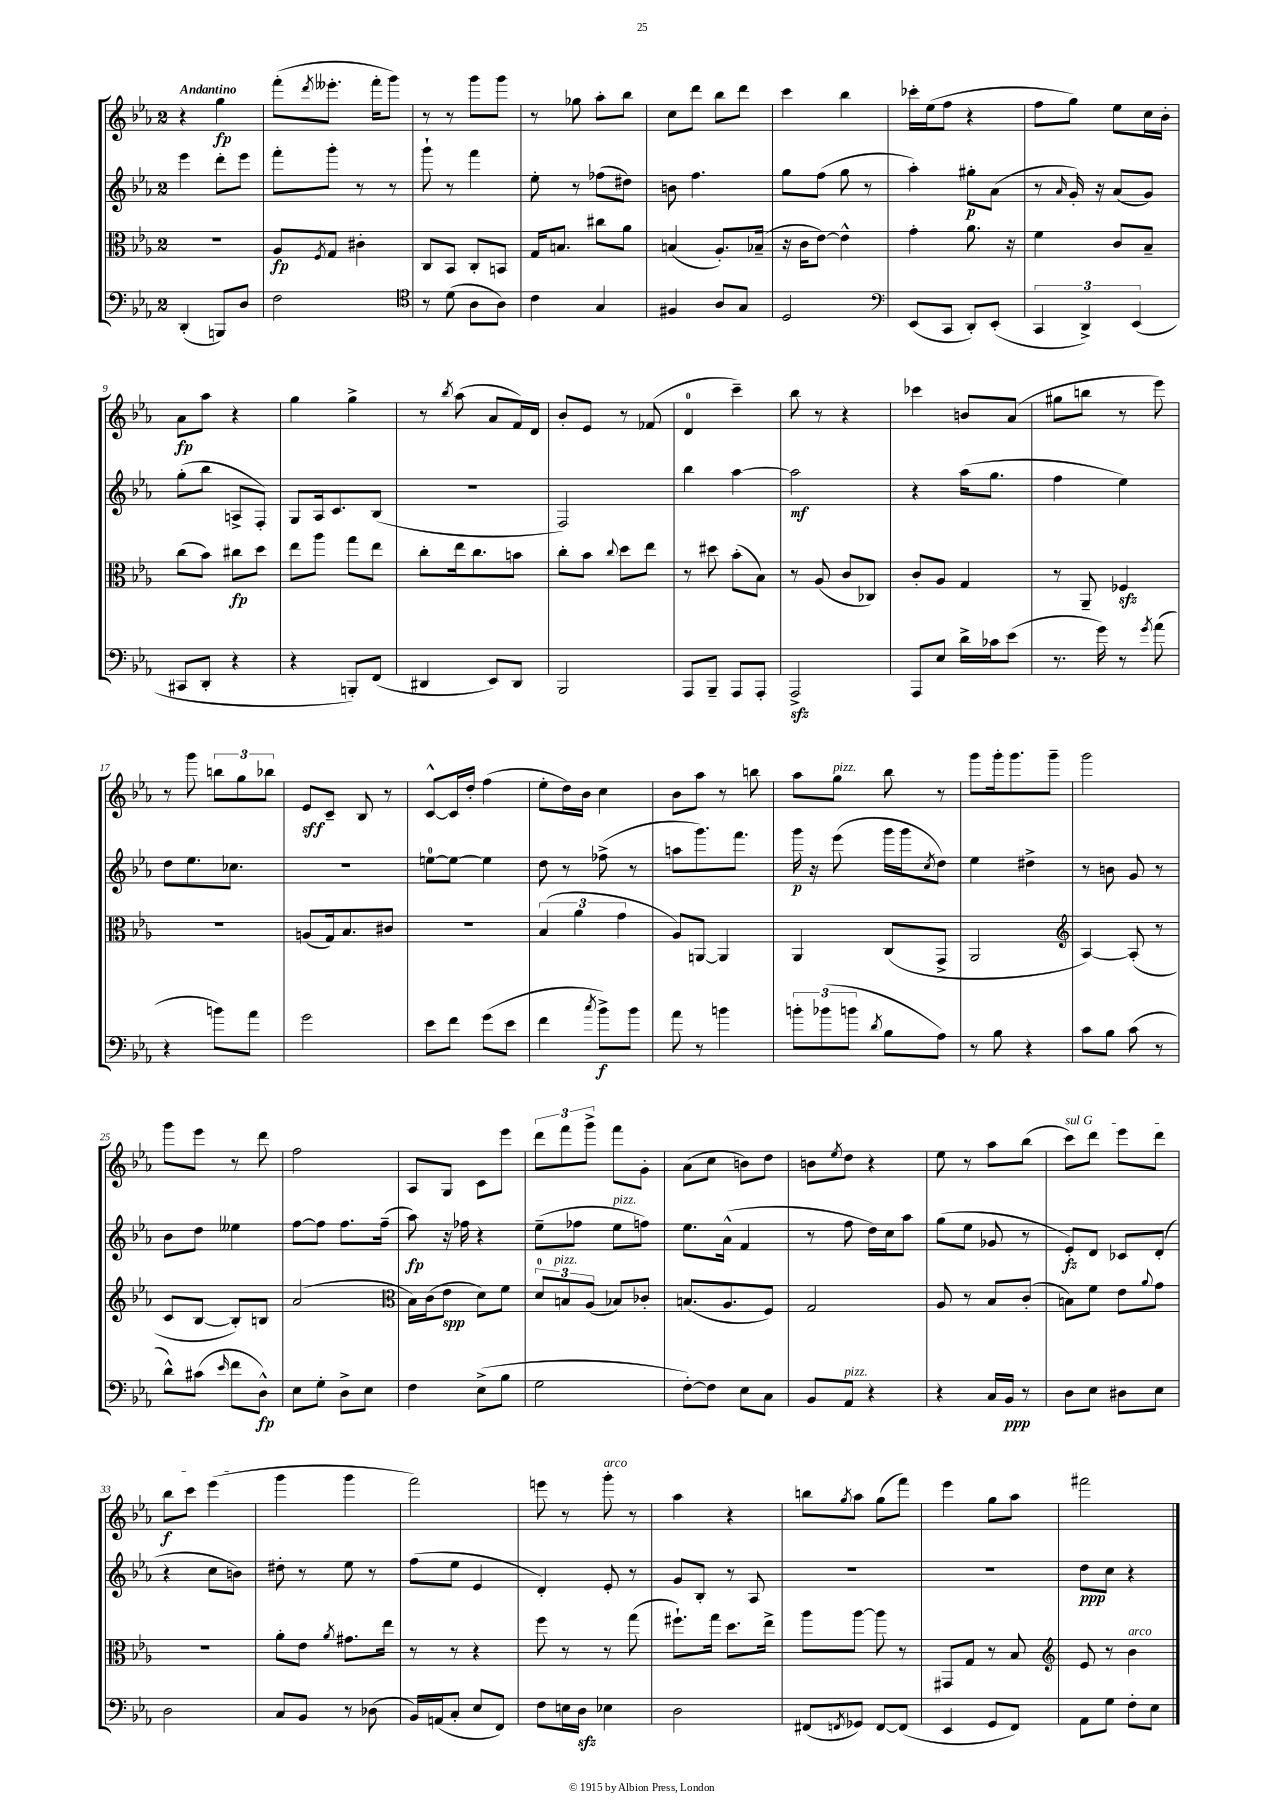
<<
\new StaffGroup <<
\new Staff = "s0" {
    \clef treble \key ees \major \once \override Staff.TimeSignature.style = #'single-digit \time 2/4 \tempo "Andantino"
    r4 g''4\fp |
    f'''8-.( \acciaccatura { d'''8 } eeses'''8.-. f'''16-. g'''8) |
    r8 r8 g'''8 g'''8 |
    r8 ges''8 aes''8-. bes''8 |
    c''8 d'''8 bes''8 d'''8 |
    c'''4 bes''4 |
    ces'''16-. ees''16( f''8 r4 |
    f''8 g''8) ees''8 c''16 bes'16-. |
    aes'8\fp aes''8 r4 |
    g''4 g''4-> |
    r8 \acciaccatura { bes''8 } aes''8( aes'8 f'16) d'16 |
    bes'8-. ees'8 r8 fes'8( |
    d'4-0 c'''4--) |
    bes''8 r8 r4 |
    ces'''4 b'8 aes'8( |
    gis''8 b''8 r8 ees'''8) |
    r8 g'''8 \tuplet 3/2 { b''8 g''8 bes''8 } |
    ees'8\sff c'8-- bes8 r8 |
    c'8~-^ c'16 d''16-. f''4( |
    ees''8-. d''16) bes'16 c''4 |
    bes'8 aes''8 r8 b''8 |
    aes''8 g''8^\markup { \italic "pizz." } bes''8 r8 |
    g'''8 g'''16-. g'''8. g'''8-- |
    g'''2 |
    g'''8 ees'''8 r8 d'''8 |
    f''2 |
    aes8 g8 c'8 ees'''8 |
    \tuplet 3/2 { d'''8 f'''8 g'''8-> } f'''8 g'8-. |
    aes'8( c''8 b'8) d''8 |
    b'8 \acciaccatura { ees''8 } d''8 r4 |
    ees''8 r8 aes''8 bes''8( |
    \once \override TextSpanner.bound-details.left.text = \markup { \italic "sul G" } c'''8\startTextSpan) d'''8 ees'''8 d'''8 |
    bes''8\f c'''8 ees'''4\stopTextSpan( |
    g'''4 g'''4 |
    f'''2) |
    e'''8 r8 g'''8-.^\markup { \italic "arco" } r8 |
    aes''4 r4 |
    b''8 \acciaccatura { g''8 } aes''8 g''8( f'''8) |
    ees'''4 g''8 aes''8 |
    fis'''2 \bar "|." |
}
\new Staff = "s1" {
    \clef treble \key ees \major \once \override Staff.TimeSignature.style = #'single-digit \time 2/4
    ees'''4 d'''8-. ees'''8 |
    f'''8-. g'''8-. r8 r8 |
    g'''8-! r8 f'''4 |
    ees''8-. r8 fes''8( dis''8) |
    b'8 f''4. |
    g''8 f''8( g''8 r8 |
    aes''4-.) gis''8-.\p aes'8( |
    r8 \grace { aes'16 } g'16-.) r16 aes'8( g'8) |
    g''8-.( bes''8 a8-> f8-.) |
    g8 aes16 c'8. bes8( |
    r2 |
    f2) |
    bes''4 aes''4~ |
    aes''2\mf |
    r4 aes''16( g''8. |
    f''4 ees''4) |
    d''8 ees''8. ces''8. |
    R2 |
    e''8-0~ e''8~ e''4 |
    d''8 r8 fes''8->( r8 |
    a''8 g'''8.) f'''8. |
    g'''16\p r16 ees'''8( g'''16 g'''16 \acciaccatura { c''8 } d''8) |
    ees''4 dis''4-> |
    r8 b'8 g'8 r8 |
    bes'8 d''8 eeses''4 |
    f''8~ f''8 f''8. f''16--( |
    aes''8\fp) r16 fes''16 r4 |
    ees''8--( fes''8 ees''8^\markup { \italic "pizz." } f''8) |
    ees''8. aes'16-^( f'4 |
    r8 f''8 d''16) c''16 aes''8 |
    g''8( ees''8 ges'8 r8 |
    ees'8-.\fz) d'8 ces'8 d'8-.( |
    r4 c''8 b'8) |
    dis''8-. r8 ees''8 r8 |
    f''8( ees''8 ees'4 |
    d'4-.) ees'8-. r8 |
    g'8 bes8-. r8 aes8 |
    R2 |
    R2 |
    d''8\ppp c''8 r4 \bar "|." |
}
\new Staff = "s2" {
    \clef alto \key ees \major \once \override Staff.TimeSignature.style = #'single-digit \time 2/4
    R2 |
    aes8\fp \acciaccatura { f8 } g8 cis'4-. |
    c8 bes,8 c8-. b,8 |
    g16 b8. cis''8 aes'8 |
    b4( aes8.-.) bes16--( |
    r16 c'16 ees'8~) ees'4-^ |
    g'4-. aes'8. r16 |
    f'4 c'8 bes8-- |
    c''8( bes'8) cis''8\fp d''8 |
    ees''8 aes''8 g''8 ees''8 |
    c''8-. ees''16 c''8. b'8 |
    c''8-. bes'8 \appoggiatura { c''8 } d''8 ees''8 |
    r8 dis''8 bes'8-.( bes8) |
    r8 aes8( c'8 ces8) |
    c'8-. aes8 g4 |
    r8 aes,8-- fes4\sfz |
    r2 |
    a8( g16) bes8. cis'8 |
    R2 |
    \tuplet 3/2 { bes4( aes'4 g'4 } |
    aes8) a,8~ a,4 |
    aes,4 c8( g,8-> |
    aes,2 |
    \clef treble aes4~) aes8-.( r8 |
    c'8 bes8~ bes8-.) b8 |
    aes'2( |
    \clef alto bes16) c'16( ees'8\spp d'8) f'8 |
    \tuplet 3/2 { d'8-0 b8^\markup { \italic "pizz." } aes8( } bes8) ces'8-. |
    b8.( aes8. f8) |
    g2 |
    aes8 r8 bes8 c'8-.( |
    b8) f'8 ees'8 \appoggiatura { aes'8 } g'8 |
    R2 |
    aes'8-. ees'8 \acciaccatura { aes'8 } gis'8. ees''16 |
    r8 r8 r4 |
    f''8 r8 r8 g''8( |
    fis''8.-!) g''16 d''8. ees''16-> |
    aes''8 aes''8~ aes''8 r8 |
    gis,8 g8 r8 bes8 |
    \clef treble ees'8 r8 bes'4^\markup { \italic "arco" } \bar "|." |
}
\new Staff = "s3" {
    \clef bass \key ees \major \once \override Staff.TimeSignature.style = #'single-digit \time 2/4
    d,4-.( b,,8) d8 |
    f2 |
    \clef tenor r8 d'8( aes8 aes8) |
    c'4 g4 |
    fis4 aes8 g8 |
    d2 |
    \clef bass ees,8( c,8 d,8-.) ees,8-.( |
    \tuplet 3/2 { c,4 d,4->) ees,4( } |
    cis,8 d,8-. r4 |
    r4 b,,8-.) f,8( |
    dis,4 ees,8) dis,8 |
    bes,,2 |
    aes,,8 bes,,8-- aes,,8 aes,,8-. |
    aes,,2->\sfz |
    aes,,8 ees8 d'16-> ces'16 ees'8( |
    r8. g'16) r8 \acciaccatura { g'8 } aes'8( |
    r4 b'8) aes'8 |
    g'2 |
    ees'8 f'8 g'8( ees'8 |
    f'4 \acciaccatura { c''8 } bes'8->\f) bes'8 |
    aes'8 r8 b'4 |
    \tuplet 3/2 { b'8-. bes'8( b'8 } \acciaccatura { d'8 } bes8 aes8) |
    r8 bes8 r4 |
    c'8 bes8 c'8( r8 |
    d'8-^) cis'8( \grace { ees'16 } f'8 d8-^\fp) |
    ees8 g8-. d8-> ees8 |
    f4 ees8->( bes8 |
    g2 |
    f8~-.) f8 ees8 c8 |
    bes,8 aes,8^\markup { \italic "pizz." } r4 |
    r4 c16 bes,16\ppp r8 |
    d8 ees8 dis8 ees8 |
    d2 |
    c8 bes,8 r8 des8( |
    bes,16) a,16( c8-. ees8 f,8) |
    f8 e16 d16\sfz ees4 |
    d2 |
    fis,8( \acciaccatura { f,8 } ges,8) f,8~ f,8( |
    ees,4 g,8 f,8) |
    aes,8 g8 f8-. ees8 \bar "|." |
}
>>
>>
